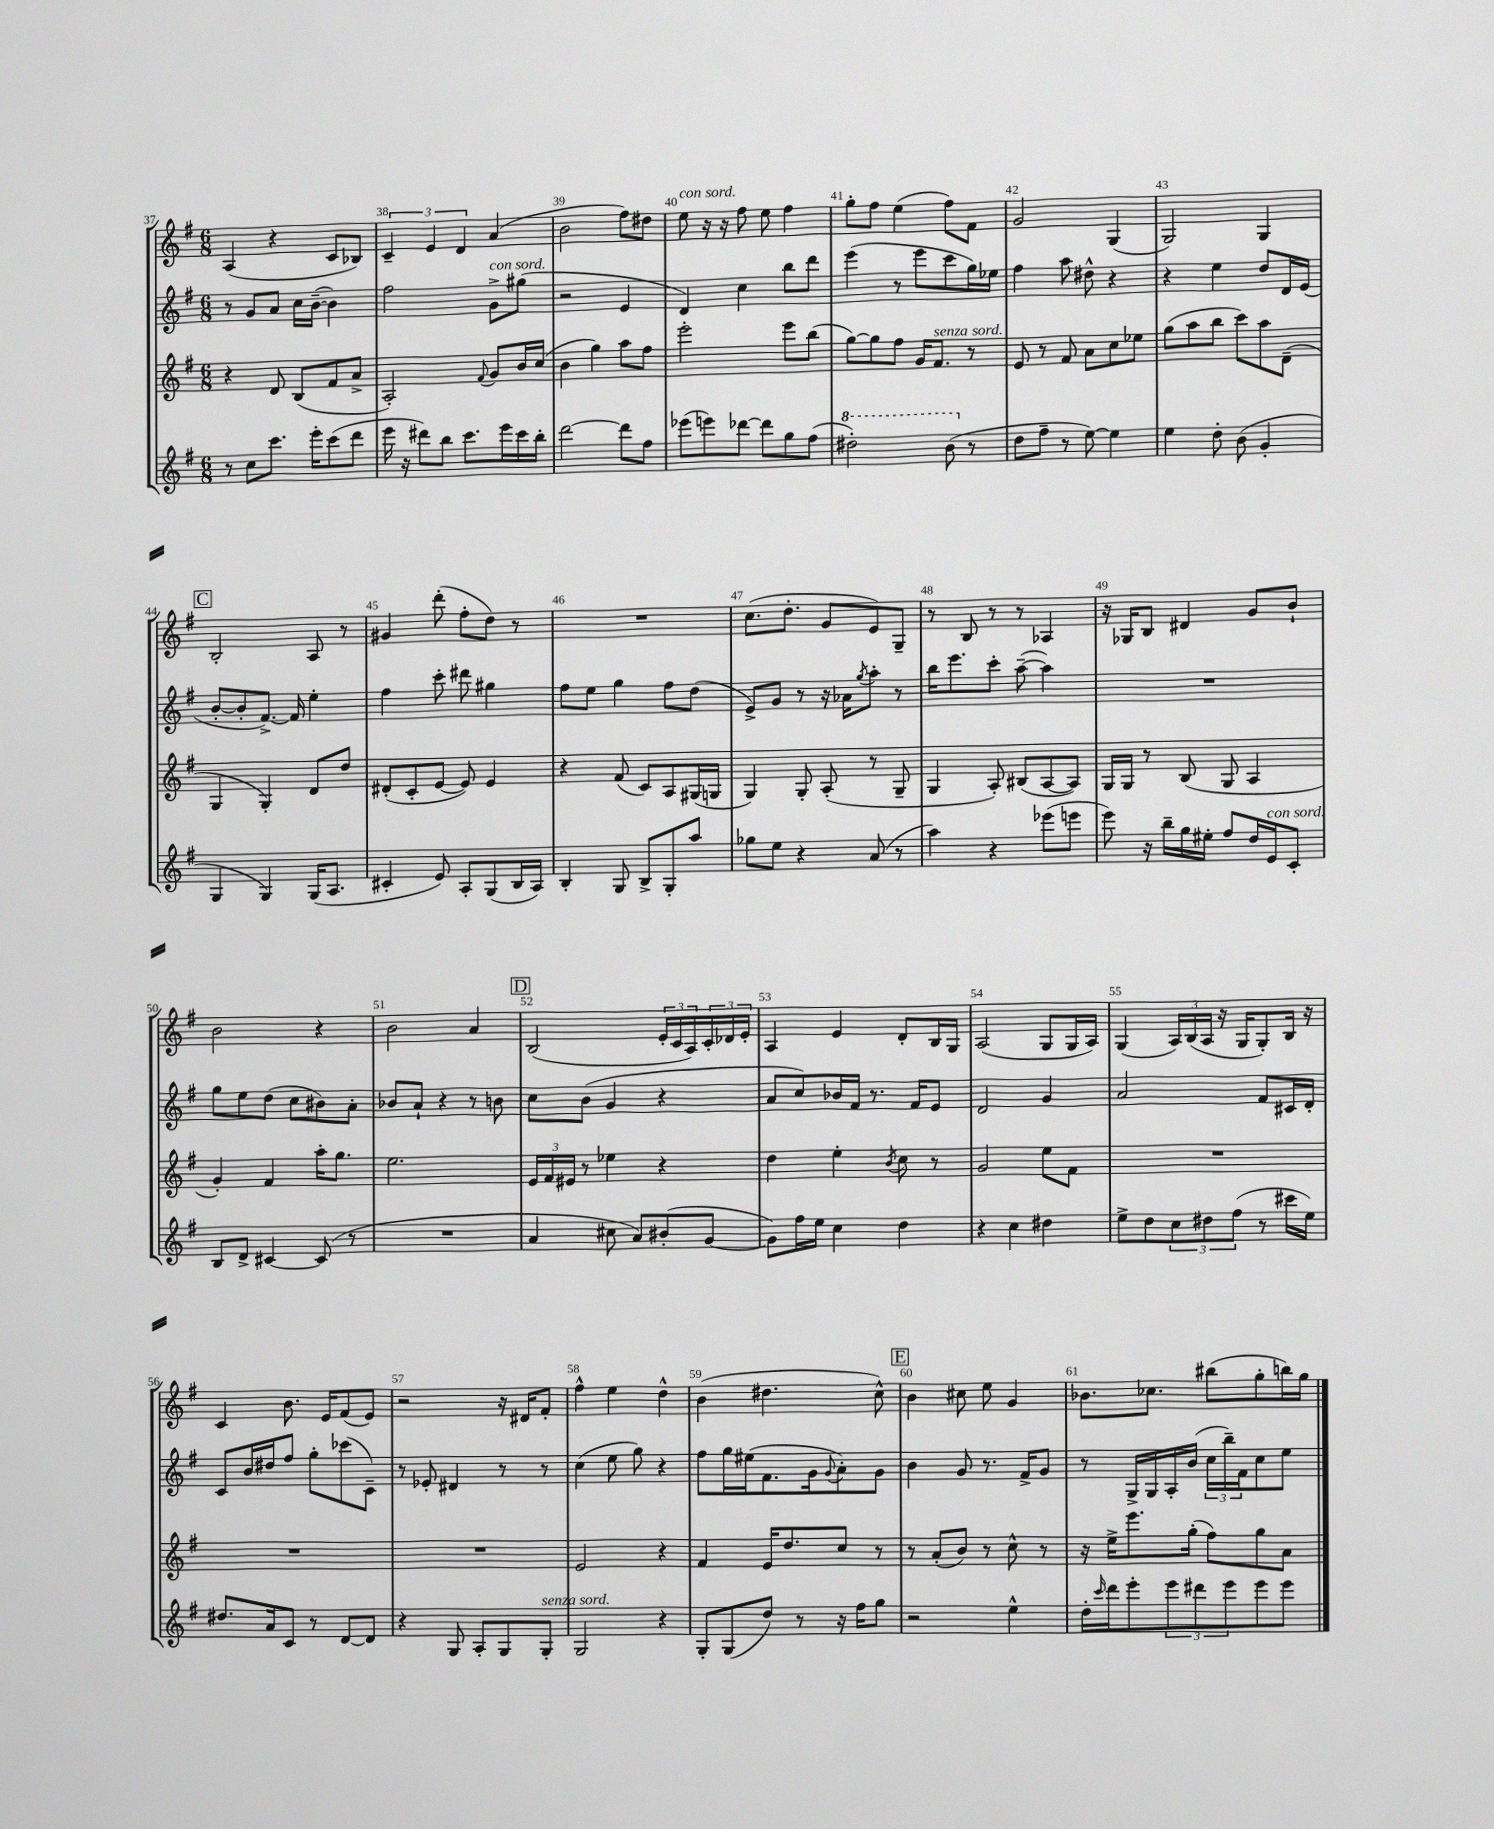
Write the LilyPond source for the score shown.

<<
\new StaffGroup <<
\new Staff = "s0" {
    \clef treble \key g \major \numericTimeSignature \time 6/8
    a4( r4 c'8 bes8) |
    \tuplet 3/2 { c'4-- e'4 d'4 } a'4( |
    b'2 fis''8) dis''8 |
    e''8^\markup { \italic "con sord." } r16 r16 fis''8 e''8 fis''4 |
    g''8-. fis''8 e''4( fis''8) fis'8 |
    g'2 g4( |
    g2) g4 |
    \mark \markup { \box "C" } b2-. a8 r8 |
    gis'4 d'''8-.( fis''8-. d''8) r8 |
    R2. |
    c''8.( d''8.-. g'8 e'8) g8-- |
    r8 b8 r8 r8 aes4 |
    r16 ges16 b8 dis'4 g'8 b'8-! |
    b'2 r4 |
    b'2 a'4 |
    \mark \markup { \box "D" } b2( \tuplet 3/2 { e'16-. c'16 a16) } \tuplet 3/2 { c'16-. des'16 e'16-. } |
    a4 e'4 d'8-. b16 g16 |
    a2( g8 g16 a16) |
    g4( \tuplet 3/2 { a16) b16( a16 } r16 g16 g8-.) b16 r16 |
    c'4 b'8. e'16 fis'8( e'8) |
    r2 r16 dis'16 fis'8-. |
    fis''4-^ e''4 d''4-^ |
    b'4( dis''4. c''8-^) |
    \mark \markup { \box "E" } b'4 cis''8 e''8 g'4 |
    bes'8. ces''8. bis''8( g''8-. b''16) g''16 \bar "|." |
}
\new Staff = "s1" {
    \clef treble \key g \major \numericTimeSignature \time 6/8
    r8 g'8 a'8 c''16 b'16~--( b'4) |
    fis''2 g'8->^\markup { \italic "con sord." } gis''8( |
    r2 e'4 |
    d'4) c''4 b''8 d'''8 |
    e'''4( r8 e'''8 c'''8 g''16) ees''16 |
    fis''4 a''8 dis''8-^ r4 |
    r4 e''4 d''8 d'16 e'16( |
    \mark \markup { \box "C" } b'8~-. b'8-. fis'8.~->) fis'16 e''4-. |
    fis''4 c'''8-. dis'''8 gis''4 |
    fis''8 e''8 g''4 fis''8 d''8( |
    e'8->) g'8 r8 r16 aes'16 \acciaccatura { g''8 } a''8-. r8 |
    b''16 e'''8. c'''8-. a''8~--( a''4) |
    R2. |
    g''8 e''8 d''8( c''8 bis'8) a'8-. |
    bes'8 a'8-! r4 r8 b'8 |
    \mark \markup { \box "D" } c''8 b'8( g'4 r4 |
    a'8 c''8) bes'16 fis'16 r8. fis'16 e'8 |
    d'2 g'4 |
    a'2 fis'8 cis'16 d'16-. |
    c'8 b'16 dis''16 fis''8 g''8-. ces'''8( c'8--) |
    r8 ees'8-. dis'4 r8 r8 |
    c''4( e''8 g''8) r4 |
    fis''8 g''16 eis''16( fis'8. g'16 \appoggiatura { g'8 } a'8-.) g'8 |
    \mark \markup { \box "E" } b'4 g'8 r8. fis'16-> g'8 |
    r8 g16-> g16 a16-. b'16( \tuplet 3/2 { c''16 b''16--) fis'16 } c''8 e''8 \bar "|." |
}
\new Staff = "s2" {
    \clef treble \key g \major \numericTimeSignature \time 6/8
    r4 d'8 b8( fis'8 a'8-> |
    a2-.) \appoggiatura { fis'8 } g'8 b'16 c''16( |
    b'4 g''4) a''8 fis''8 |
    e'''2-. e'''8 b''8( |
    g''8~) g''8 fis''8 g'16 fis'8.^\markup { \italic "senza sord." } r8 |
    e'8 r8 fis'8 a'8 c''8 ees''8 |
    g''8( a''8 b''8 c'''8) a''8 d'8--( |
    \mark \markup { \box "C" } g4 g4-.) d'8 d''8 |
    dis'8-.( c'8-. e'8~ e'8) e'4 |
    r4 fis'8( c'8) a8 gis16( g16 |
    g4) g8-. a8-.( r8 g8-- |
    g4 a8-.) bis8( a8~ a8) |
    g16 g16 r8 b8( g8 a4 |
    g'4-.) fis'4 a''16-. g''8. |
    e''2. |
    \mark \markup { \box "D" } \tuplet 3/2 { e'16 fis'16 eis'16 } r8 ees''4 r4 |
    d''4 e''4-. \acciaccatura { b'8 } c''8 r8 |
    g'2 e''8 fis'8 |
    R2. |
    R2. |
    R2. |
    e'2 r4 |
    fis'4 e'16 d''8. c''8 r8 |
    \mark \markup { \box "E" } r8 a'8-.( b'8) r8 c''8-^ r8 |
    r16 e''16-> e'''8. g''16-.( fis''8) g''8 a'8 \bar "|." |
}
\new Staff = "s3" {
    \clef treble \key g \major \numericTimeSignature \time 6/8
    r8 c''8 c'''8. e'''16-. c'''8( d'''8 |
    e'''16 r16 dis'''8) b''8 c'''8. e'''16 c'''16 b''16-. |
    d'''2~ d'''8 fis''8 |
    ees'''8( e'''8) des'''8~ des'''8 g''8 fis''8( |
    \ottava #1 dis'''2-.) b''8( \ottava #0 r8 |
    d''8 fis''8-- r8 e''8~) e''4 |
    e''4 d''8-. b'8( g'4-. |
    \mark \markup { \box "C" } g4 g4) g16( a8. |
    cis'4-. e'8) a8-. g8( b16 a16) |
    b4-. g8 b8-> g8-. a''8 |
    ges''8 e''8 r4 a'8( r8 |
    a''4) r4 ees'''8( e'''8 |
    e'''8) r16 b''16-- g''16 eis''16-. fis''8 d''16 e'16^\markup { \italic "con sord." } c'8-. |
    b8 d'8-> cis'4~ cis'8( r8 |
    R2. |
    \mark \markup { \box "D" } a'4 cis''8 a'8) bis'8-.( g'8~ |
    g'8) fis''16 e''16 c''4 d''4 |
    r4 c''4 dis''4 |
    e''8-> d''8 \tuplet 3/2 { c''8 dis''8 fis''8( } r8 cis'''16 e''16) |
    dis''8. a'16 c'8 r8 d'8~ d'8 |
    r4 g8 a8-. g8 g8-.^\markup { \italic "senza sord." } |
    g2 r4 |
    g8-. g8( d''8) r8 r16 fis''16 g''8 |
    \mark \markup { \box "E" } r2 e''4-^ |
    d''16-. \grace { c'''16 } d'''16 e'''8-. \tuplet 3/2 { e'''8 dis'''8 e'''8 } e'''8 e'''8 \bar "|." |
}
>>
>>
\layout { \context { \Score currentBarNumber = #37 \override BarNumber.break-visibility = ##(#f #t #t) barNumberVisibility = #all-bar-numbers-visible } }
